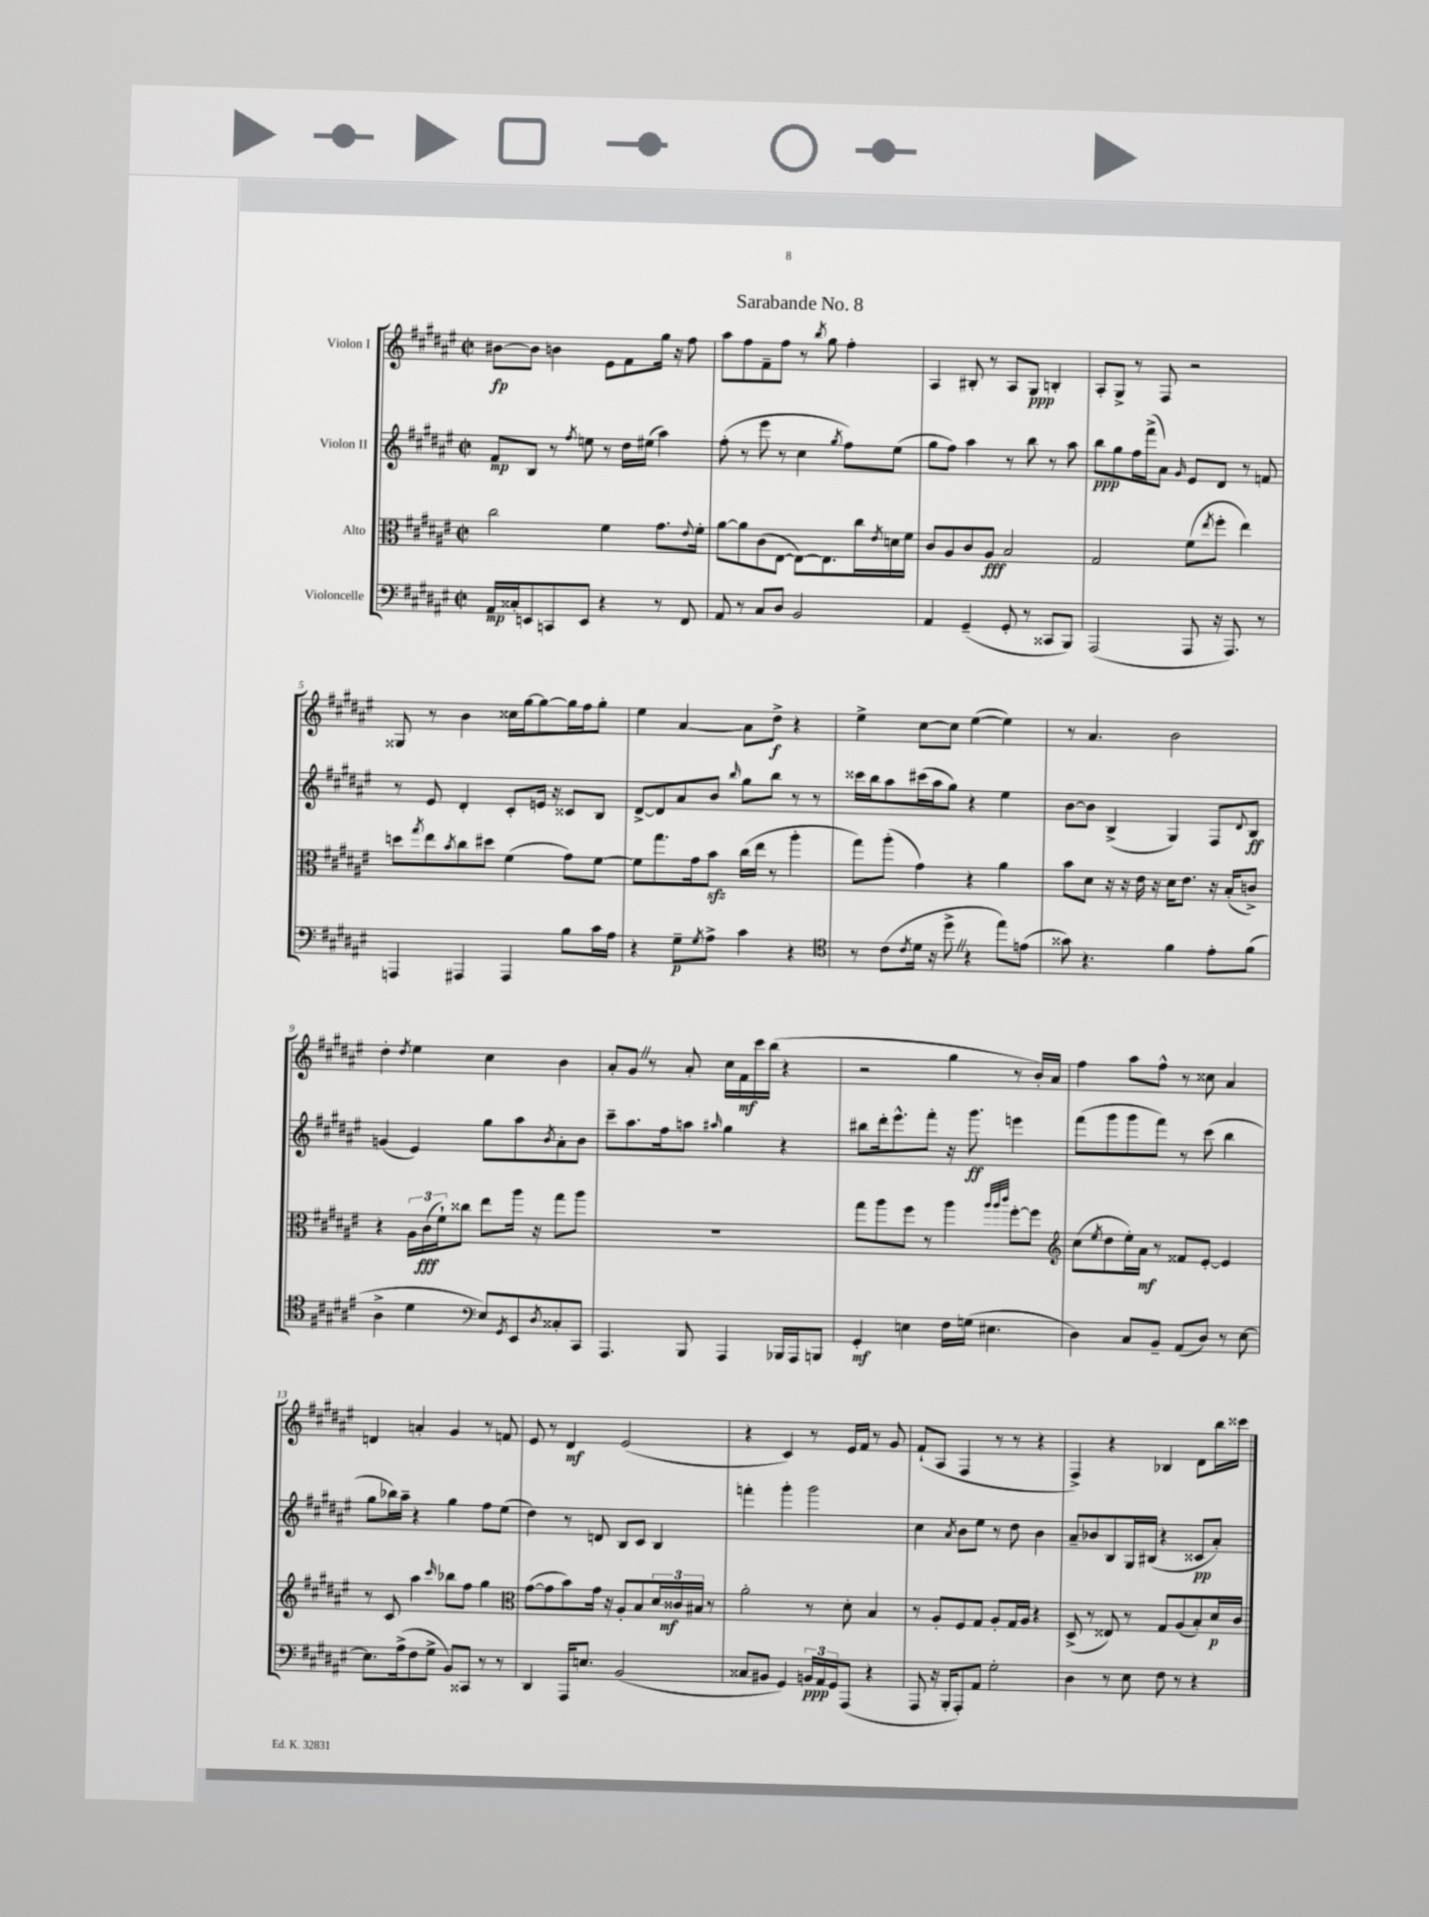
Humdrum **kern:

**kern	**dynam	**kern	**dynam	**kern	**dynam	**kern	**dynam
*part4	*part4	*part3	*part3	*part2	*part2	*part1	*part1
*staff4	*staff4	*staff3	*staff3	*staff2	*staff2	*staff1	*staff1
*I"Violoncelle	*	*I"Alto	*	*I"Violon II	*	*I"Violon I	*
*clefF4	*	*clefC3	*	*clefG2	*	*clefG2	*
*k[f#c#g#d#a#e#]	*	*k[f#c#g#d#a#e#]	*	*k[f#c#g#d#a#e#]	*	*k[f#c#g#d#a#e#]	*
*M2/2	*	*M2/2	*	*M2/2	*	*M2/2	*
*met(c|)	*	*met(c|)	*	*met(c|)	*	*met(c|)	*
=1	=1	=1	=1	=1	=1	=1	=1
16AA#/LL	mp	2cc#\	.	8f#/L	mp	[8b#X\L	fp
16C##X'/J	.	.	.	.	.	.	.
8EEn/	.	.	.	8B/J	.	8b#\J]	.
8CCn/	.	.	.	8r	.	4bn\	.
.	.	.	.	8qff#/	.	.	.
8EE/J	.	.	.	8een\	.	.	.
4r	.	4f#\	.	8r	.	8e#\L	.
.	.	.	.	16dd#\LL	.	8f#\	.
.	.	.	.	(16ee#X\JJ	.	.	.
8r	.	8.g#\L	.	4aa#\)	.	16gg#\Jk	.
.	.	.	.	.	.	16r	.
8FF#/	.	.	.	.	.	8ff#\	.
.	.	8qqe#/	.	.	.	.	.
.	.	16f#'\Jk	.	.	.	.	.
=2	=2	=2	=2	=2	=2	=2	=2
8AA#/	.	[8a#\L	.	(8ff#'\	.	8aa#\L	.
8r	.	8a#\]	.	8r	.	8ff#\	.
8C#/L	.	(8c#\	.	8eee#\	.	8f#~\	.
8D#/J	.	[8E#\J	.	8r	.	8ff#\J	.
2BB/	.	8E#\L_)	.	4cc#\	.	8r	.
.	.	.	.	.	.	8qbb/	.
.	.	8.E#\]	.	.	.	8gg#\	.
.	.	.	.	8qgg#/	.	.	.
.	.	.	.	8ff#\L)	.	4ff#'\	.
.	.	16cc#\L	.	.	.	.	.
.	.	8qe#/	.	.	.	.	.
.	.	16dn\	.	(8ee#\J	.	.	.
.	.	16f#\JJ	.	.	.	.	.
=3	=3	=3	=3	=3	=3	=3	=3
4AA#/	.	8c#/L	.	8gg#\L	.	4A#/	.
.	.	8A#/	.	8ff#\J)	.	.	.
(4GG#~/	.	8c#/	.	4aa#\	.	8B#X'/	.
.	.	8A#/J	fff	.	.	8r	.
8GG#'/	.	2B/	.	8r	.	8A#/L	.
8r	.	.	.	8bb\	.	8G#/J	ppp
8CC##X/L	.	.	.	8r	.	4Bn'/	.
8BBB/J)	.	.	.	8aa#\	.	.	.
=4	=4	=4	=4	=4	=4	=4	=4
(2AAA#/	.	2G#/	.	8bb\L	ppp	8A#'/L	.
.	.	.	.	8gg#\	.	8G#^/J	.
.	.	.	.	16ff#\L	.	8r	.
.	.	.	.	(16fff#^\J	.	.	.
.	.	.	.	8a#\J)	.	8F#/	.
.	.	.	.	16qqg#/	.	.	.
8AAA#/	.	(8f#\L	.	8e#/L	.	2r	.
.	.	8qee#/	.	.	.	.	.
16r	.	8ff#'\J	.	8d#/J	.	.	.
8.AAA#/)	.	.	.	.	.	.	.
.	.	4ee#\)	.	8r	.	.	.
8r	.	.	.	8fn/	.	.	.
!!LO:LB:g=z
=5	=5	=5	=5	=5	=5	=5	=5
4AAAn/	.	8ddn\L	.	8r	.	8G##X/	.
.	.	8qgg#/	.	.	.	.	.
.	.	8ee#\	.	8e#/	.	8r	.
.	.	8qb/	.	.	.	.	.
4AAA#X/	.	8cc#\	.	4d#'/	.	4b\	.
.	.	8dd#X\J	.	.	.	.	.
4AAA#/	.	(4f#\	.	8c#'/L	.	16cc##X\LL	.
.	.	.	.	.	.	[16gg#\J	.
.	.	.	.	16en/Jk	.	8gg#\_	.
.	.	.	.	16r	.	.	.
8B\L	.	8g#\L)	.	8c##X/L	.	16gg#\L]	.
.	.	.	.	.	.	16ff#\J	.
16c#\L	.	[8f#\J	.	8B/J	.	8gg#'\J	.
16A#\JJ	.	.	.	.	.	.	.
=6	=6	=6	=6	=6	=6	=6	=6
4r	.	8f#\L]	.	[8d#^/L	.	4ee#\	.
.	.	8.gg#\	.	8d#/]	.	.	.
8G#~\L	p	.	.	8a#/	.	[4a#/	.
.	.	16g#\k	.	.	.	.	.
8qG#/	.	.	.	.	.	.	.
8A#^\J	.	8bzz\J	.	8b/J	.	.	.
.	.	.	.	16qqbb/	.	.	.
4c#\	.	(16cc#\LL	.	8gg#\L	.	8a#\L]	.
.	.	16ee#\JJ	.	.	.	.	.
.	.	8r	.	8bb\J	.	8dd#^\J	f
4r	.	4aa#'\	.	8r	.	4r	.
.	.	.	.	8r	.	.	.
=7	=7	=7	=7	=7	=7	=7	=7
*clefC4	*	*	*	*	*	*	*
8r	.	8gg#\L)	.	16ccc##X\LL	.	4ee#^\	.
.	.	.	.	16bb\J	.	.	.
(8c#\L	.	(8aa#'\J	.	8aa#\	.	.	.
8qc#/	.	.	.	.	.	.	.
16d#\Jk	.	4g#\)	.	(16ccc#X\L	.	[8cc#\L	.
16r	.	.	.	16aa#\J	.	.	.
8dd#^Z\	.	.	.	8gg#\J)	.	8cc#\J]	.
4r	.	4r	.	4r	.	([4ee#\	.
8ee#\L)	.	4a#\	.	4ee#\	.	4ee#\])	.
(8en\J	.	.	.	.	.	.	.
=8	=8	=8	=8	=8	=8	=8	=8
8g##X\)	.	8b\L	.	[8b\L	.	8r	.
4.r	.	8d#\J	.	8b\J]	.	4.a#/	.
.	.	16r	.	(4B^/	.	.	.
.	.	16r	.	.	.	.	.
.	.	16e#\	.	.	.	.	.
.	.	16r	.	.	.	.	.
4f#\	.	16d#\KL	.	4G#/)	.	2b\	.
.	.	8.e#\J	.	.	.	.	.
8e#'\L	.	16r	.	8F#/L	.	.	.
.	.	(16B'/KL	.	.	.	.	.
.	.	.	.	8qqd#/	.	.	.
(8f#\J	.	8cn^/J)	.	8B/J	ff	.	.
!!LO:LB:g=z
=9	=9	=9	=9	=9	=9	=9	=9
4A#^\	.	4r	.	(4gn/	.	4dd#'\	.
.	.	.	.	.	.	8qdd#/	.
4d#\	.	24A#\LL	.	4e#/)	.	4ee#\	.
.	.	(24c#\	fff	.	.	.	.
.	.	24f#`\J)	.	.	.	.	.
.	.	8cc##X\J	.	.	.	.	.
*clefF4	*	*	*	*	*	*	*
8E#/L)	.	8ee#\L	.	8gg#\L	.	4cc#\	.
8qGG#/	.	.	.	.	.	.	.
8EE#/	.	16aa#\Jk	.	8aa#\	.	.	.
.	.	16r	.	.	.	.	.
8qD#/	.	.	.	8qb/	.	.	.
8C##X'/	.	8gg#\L	.	8a#'\	.	4b\	.
8CC#/J	.	8aa#\J	.	8b\J	.	.	.
=10	=10	=10	=10	=10	=10	=10	=10
4.AAA#/	.	1r	.	8ccc#~\L	.	8a#'/L	.
.	.	.	.	8.aa#\	.	8g#Z/J	.
.	.	.	.	.	.	8r	.
.	.	.	.	16ff#\k	.	.	.
8BBB/	.	.	.	8aan\J	.	8a#'/	.
.	.	.	.	16qqaa#X/	.	.	.
4AAA#/	.	.	.	4gg#\	.	16cc#\LL	.
.	.	.	.	.	.	16f#\	mf
.	.	.	.	.	.	16ccc#\	.
.	.	.	.	.	.	(16bb\JJ	.
16BBB-X/LL	.	.	.	4r	.	4r	.
16AAA#/J	.	.	.	.	.	.	.
8BBBn/J	.	.	.	.	.	.	.
=11	=11	=11	=11	=11	=11	=11	=11
4GG#'/	mf	8gg#\L	.	8bb#X\L	.	2r	.
.	.	8aa#\	.	16ddd#'\k	.	.	.
.	.	.	.	8.eee#^^\	.	.	.
4En\	.	8ff#\J	.	.	.	.	.
.	.	8r	.	8fff#'\J	.	.	.
16F#\LL	.	4aa#\	.	16r	.	4gg#\	.
(16Gn\JJ	.	.	.	8.ggg#\	ff	.	.
4.E#X\	.	.	.	.	.	.	.
.	.	32qqaa#/LLL	.	.	.	.	.
.	.	32qqaa#/	.	.	.	.	.
.	.	32qqccc#/JJJ	.	.	.	.	.
.	.	[8ff#'\L	.	4eeen\	.	8r	.
.	.	8ff#\J]	.	.	.	16b'/LL)	.
.	.	.	.	.	.	16a#/JJ	.
=12	=12	=12	=12	=12	=12	=12	=12
*	*	*clefG2	*	*	*	*	*
4D#\)	.	(8cc#\L	.	(8fff#\L	.	4ff#\	.
.	.	8qee#/	.	.	.	.	.
.	.	8dd#\	.	8ggg#\	.	.	.
8C#/L	.	16ee#'\L)	.	8ggg#\	.	8aa#\L	.
.	.	16a#\JJ	mf	.	.	.	.
8BB~/J	.	8r	.	8fff#\J)	.	8ff#^^\J	.
(8AA#/L	.	8f##X/L	.	8r	.	8r	.
8D#/J)	.	[8e#'/J	.	(8ccc#\	.	8cc##X\	.
8r	.	4e#/]	.	4bb\	.	4a#/	.
[8E#\	.	.	.	.	.	.	.
!!LO:LB:g=z
=13	=13	=13	=13	=13	=13	=13	=13
8.E#\L]	.	8r	.	8gg#\L	.	4dn/	.
.	.	8c#/	.	16bb-X\L)	.	.	.
(16A#^\k	.	.	.	16aa#~\JJ	.	.	.
8F#\	.	4aa#\	.	4r	.	4an'/	.
8G#^\J	.	.	.	.	.	.	.
.	.	16qqccc#/	.	.	.	.	.
8BB/L)	.	8bb-X\L	.	4gg#\	.	4g#/	.
8CC##X/J	.	8ff#\J	.	.	.	.	.
8r	.	4gg#\	.	8ff#\L	.	8r	.
8r	.	.	.	(8ee#\J	.	8fn/	.
=14	=14	=14	=14	=14	=14	=14	=14
*	*	*clefC3	*	*	*	*	*
4DD#/	.	([8g#\L	.	4dd#\)	.	8e#/	.
.	.	8g#\]	.	.	.	8r	.
16AAA#/KL	.	8b\)	.	8r	.	4d#/	mf
8.En/J	.	.	.	.	.	.	.
.	.	16g#\Jk	.	8dn/	.	.	.
.	.	16r	.	.	.	.	.
(2BB/	.	8A#'/L	.	8B/L	.	(2e#/	.
.	.	8B/	.	8c#/J	.	.	.
.	.	24d#/L	.	4B/	.	.	.
.	.	24c##X/	mf	.	.	.	.
.	.	24B#X/JJ	.	.	.	.	.
.	.	8r	.	.	.	.	.
=15	=15	=15	=15	=15	=15	=15	=15
8C##X/L	.	2a#'\	.	4fffn'\	.	4r	.
8BB#X/J	.	.	.	.	.	.	.
4GG#/)	.	.	.	4ggg#'\	.	4c#/)	.
24BBn/LL	ppp	8r	.	2ggg#\	.	8r	.
24AA#/	.	.	.	.	.	.	.
24GG#/J	.	.	.	.	.	.	.
(8AAA#/J	.	8d#'\	.	.	.	16e#/LL	.
.	.	.	.	.	.	16f#/JJ	.
4r	.	4B/	.	.	.	8r	.
.	.	.	.	.	.	8g#/	.
=16	=16	=16	=16	=16	=16	=16	=16
8AAA#/	.	8r	.	4cc#\	.	(8f#`/L	.
16r	.	8A#'/L	.	.	.	8A#/J	.
16BBB'/KL	.	.	.	.	.	.	.
.	.	.	.	8qa#/	.	.	.
8AAA#'/)	.	8F#/	.	8b\L	.	4F#/	.
8AA#/J	.	8G#/J	.	8ee#\J	.	.	.
2G#'\	.	8A#'/L	.	8r	.	8r	.
.	.	16G#/L	.	8dd#\	.	8r	.
.	.	16A#/JJ	.	.	.	.	.
.	.	4r	.	4b\	.	4r	.
=17	=17	=17	=17	=17	=17	=17	=17
4D#\	.	(8D#^/	.	8a#~/L	.	4F#^/)	.
.	.	8r	.	8b-X/	.	.	.
8r	.	8E##X/)	.	8B/	.	4r	.
8E#\	.	8r	.	16G#/L	.	.	.
.	.	.	.	(16B#X/JJ	.	.	.
8F#\	.	8G#/L	.	4r	.	4B-X/	.
8r	.	(8A#/	.	.	.	.	.
4r	.	8B'/)	.	8c##X/L	pp	8d#\L	.
.	.	16d#/L	p	8a#'/J)	.	16bb\L	.
.	.	16c#/JJ	.	.	.	16ccc##X\JJ	.
==	==	==	==	==	==	==	==
*-	*-	*-	*-	*-	*-	*-	*-
